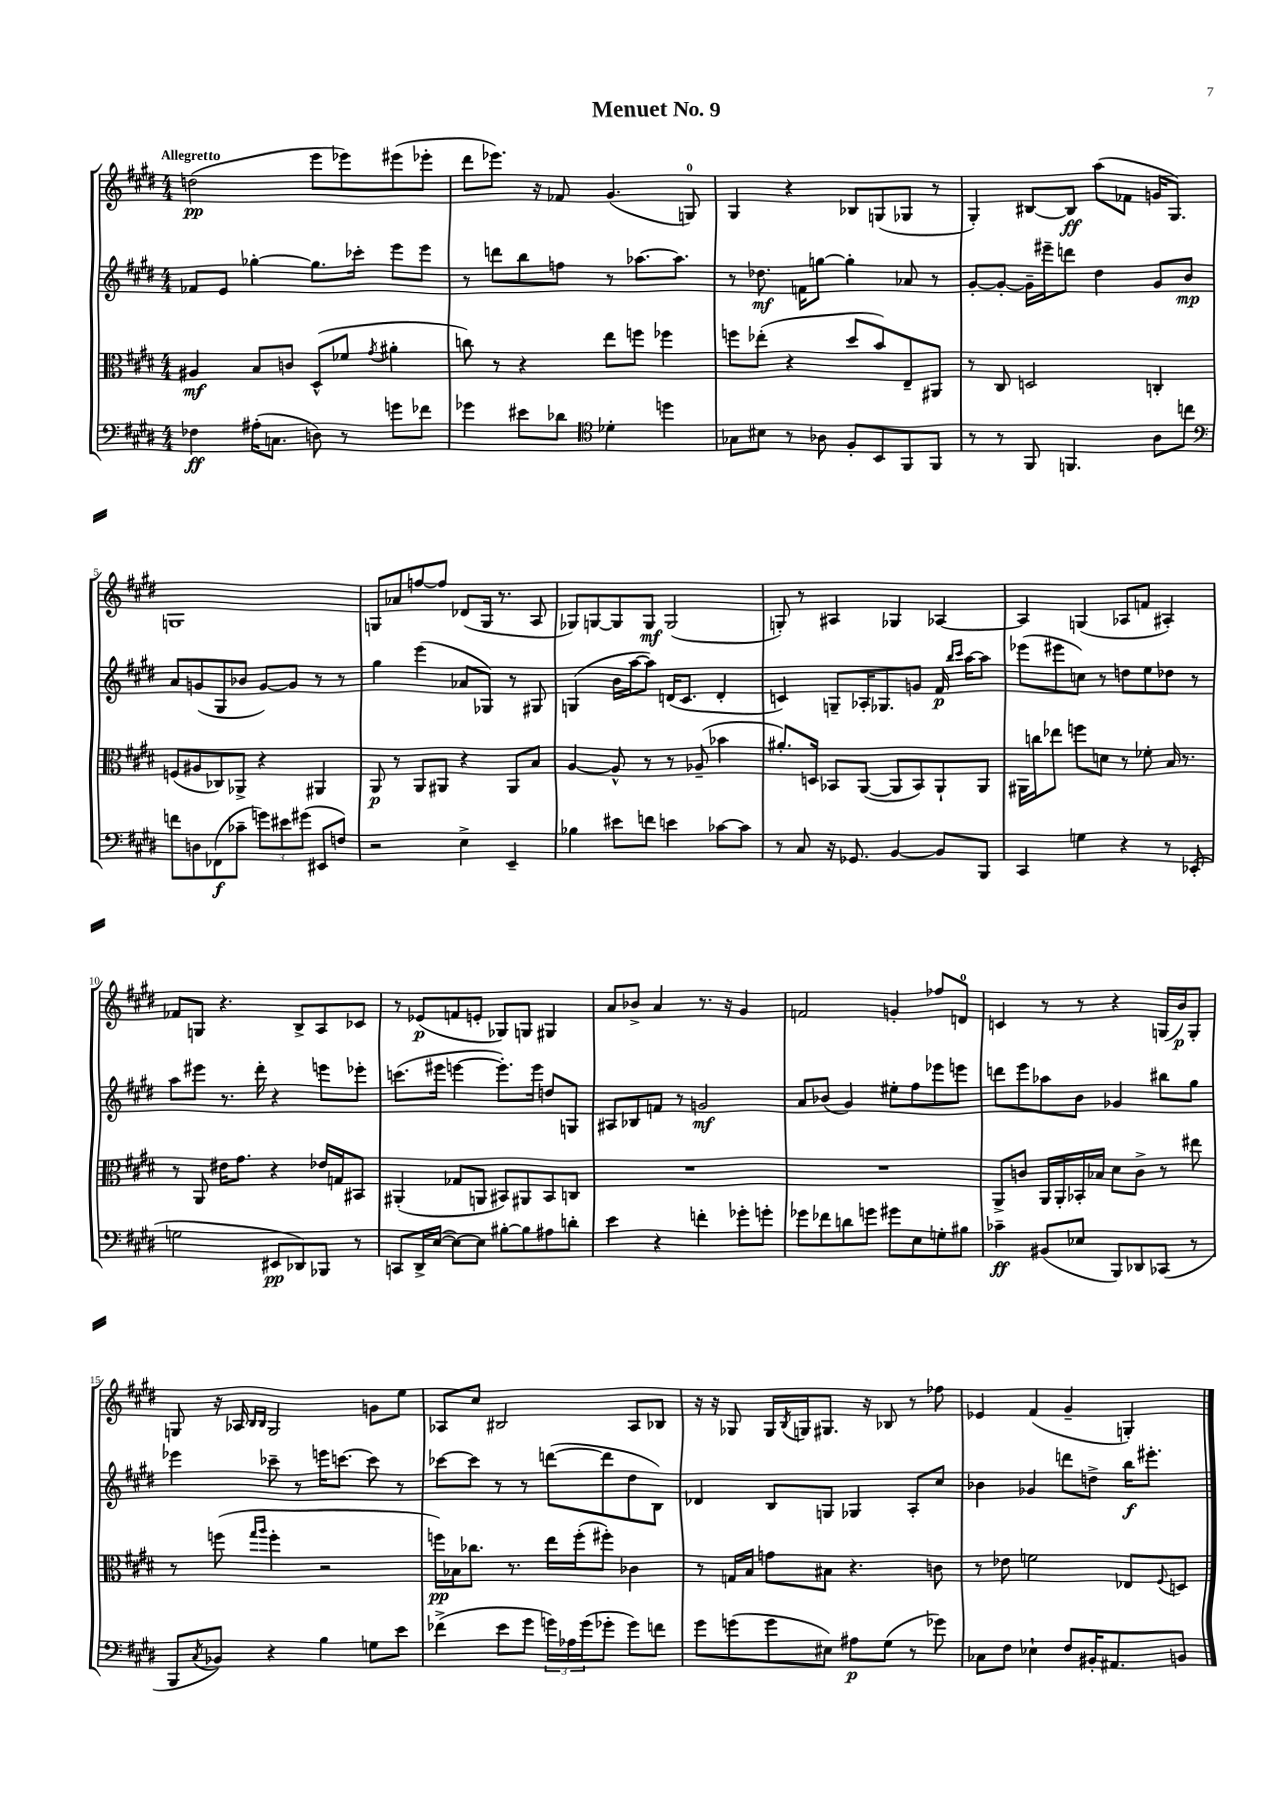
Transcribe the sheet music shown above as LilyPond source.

\header { title = "Menuet No. 9" }
<<
\new StaffGroup <<
\new Staff = "s0" {
    \clef treble \key e \major \numericTimeSignature \time 4/4 \tempo "Allegretto"
    d''2\pp( e'''8 ees'''8) eis'''8( ees'''8-. |
    dis'''8 ees'''8.) r16 fes'8 gis'4.( g8-0) |
    gis4 r4 bes8 g8( ges8 r8 |
    gis4-.) bis8~ bis8\ff a''8( fes'8 g'16 gis8.) |
    g1 |
    g8 aes'8 f''8~ f''8 des'8( g16 r8. a8 |
    ges8) g8~ g8 g8\mf g2( |
    g8-.) r8 ais4 ges4 aes4~ |
    aes4 g4( aes8 f'8 ais4-.) |
    fes'8 g8 r4. b8-> a8 ces'8 |
    r8 ees'8\p( f'8 e'8-. ges8) g8 gis4 |
    a'8 bes'8-> a'4 r8. r16 gis'4 |
    f'2 g'4-. fes''8 d'8-0 |
    c'4 r8 r8 r4 g16( b'16\p) g8-. |
    g8 r16 aes16 \grace { b16 b16 } g2 g'8 e''8 |
    aes8 cis''8 bis2 aes8 bes8 |
    r16 r16 ges8 ges16 \acciaccatura { b8 } g16 gis8. r16 bes8 r8 fes''8 |
    ees'4 fis'4( gis'4-- g4-.) \bar "|." |
}
\new Staff = "s1" {
    \clef treble \key e \major \numericTimeSignature \time 4/4
    fes'8 e'8 ges''4~-. ges''8. ces'''16-. e'''8 e'''8 |
    r8 d'''8 b''8 f''8 r8 aes''8.~ aes''8. |
    r8 des''8.\mf f'16 g''8~ g''4-. aes'8 r8 |
    gis'8~-. gis'8~-. gis'16-- eis'''16-- d'''8 dis''4 gis'8 b'8\mp |
    a'8 g'8( gis8 bes'8 g'8~) g'8 r8 r8 |
    gis''4 e'''4( aes'8 ges8) r8 gis8 |
    g4( b'16 a''16~ a''8) d'16( cis'8. d'4-. |
    c'4) g8-- aes16-. ges8. g'8 fis'16\p \grace { b''16 cis'''16 } a''16~ a''8 |
    ees'''8( eis'''8 c''8) r8 d''8 e''8 des''8 r8 |
    a''8 eis'''8 r8. dis'''16-. r4 e'''8 ees'''8-. |
    c'''8.( eis'''16 e'''4~ e'''8.-.) e'''16 d''8 g8 |
    ais8 bes8 f'8 r8 g'2\mf |
    a'8 bes'8( gis'4) eis''8-. fis''8 ees'''8 e'''8 |
    d'''8 e'''8 aes''8 b'8 ges'4 bis''8 gis''8 |
    ees'''4 ces'''8-- r8 e'''16 c'''8.~ c'''8 r8 |
    ces'''8~ ces'''8 r8 r8 d'''8~( d'''8 dis''8 b8) |
    des'4 b8 g8 ges4 a8-. cis''8 |
    bes'4 ges'4 d'''8 d''8-> b''16\f eis'''8.-. \bar "|." |
}
\new Staff = "s2" {
    \clef alto \key e \major \numericTimeSignature \time 4/4
    ais4\mf b8 c'8 dis8-^( fes'8 \acciaccatura { gis'8 } ais'4-. |
    c''8) r8 r4 e''8 f''8 fes''4 |
    f''8 ees''8-.( r4 dis''8 b'8) e8-- ais,8 |
    r8 cis8 d2 c4-. |
    f8( ais8 ces8) aes,8-> r4 ais,4 |
    a,8\p r8 a,8 ais,8 r4 ais,8 b8 |
    a4~ a8-^ r8 r8 aes8--( bes'4 |
    ais'8.-.) d16 bes,8 a,8~( a,8 bes,8) a,8-! a,8 |
    ais,16 c''16 ees''8 f''8 d'8 r8 fes'8-. b16 r8. |
    r8 a,8 eis'16 gis'8. r4 ees'16 g16 bis,8 |
    ais,4-.( ges8 a,8 bis,8) ais,8 bis,8 c8 |
    R1 |
    R1 |
    a,8-> c'8 a,16 a,16-. bes,16-. bes16 dis'8 c'8-> r8 eis''8 |
    r8 f''8( \grace { gis''16 a''16 } f''4-. r2 |
    f''16\pp) bes16 ces''8. r8. e''16 f''16-.( fis''8-.) ces'4 |
    r8 g16 b16 g'8 bis8 r4. c'8 |
    r8 ees'8 f'2 ees8 \appoggiatura { fis8 } d8 \bar "|." |
}
\new Staff = "s3" {
    \clef bass \key e \major \numericTimeSignature \time 4/4
    fes4\ff ais16-.( c8. d8) r8 g'8 fes'8 |
    ges'4 eis'8 des'8 \clef tenor des'4-. d''4 |
    ges8 bis8 r8 aes8 fis8-. b,8 fis,8 fis,8 |
    r8 r8 fis,8 f,4. a8 c''8 |
    \clef bass f'8 d8 fes,8\f( ces'8-- \tuplet 3/2 { g'8) eis'8 gis'8( } eis,8 f8) |
    r2 e4-> e,4-- |
    bes4 eis'8 f'8 e'4 ces'8~ ces'8 |
    r8 cis8 r16 ges,8. b,4~ b,8 b,,8 |
    cis,4 g4 r4 r8 ees,8-.( |
    g2 eis,8\pp des,8) bes,,8 r8 |
    c,8 dis,16-> e16~( e8~) e8 bis8~-. bis8 ais8 d'8-. |
    e'4 r4 f'4-. ges'8-. g'8-. |
    ges'8 fes'8 d'8 g'8 gis'8 e8 g8-. bis8 |
    ces'4--\ff bis,8( ees8 b,,8) des,8 ces,8( r8 |
    b,,8 \acciaccatura { cis8 } bes,8) r4 b4 g8 e'8 |
    fes'4->( e'8 gis'8 \tuplet 3/2 { g'16) aes16 g'16( } ges'8-. ges'8) f'8 |
    gis'8 g'8( g'8 eis8) ais8\p gis8( r8 ges'8) |
    ces8 fis8 ees4-! fis8 bis,16-. ais,8. b,8 \bar "|." |
}
>>
>>
